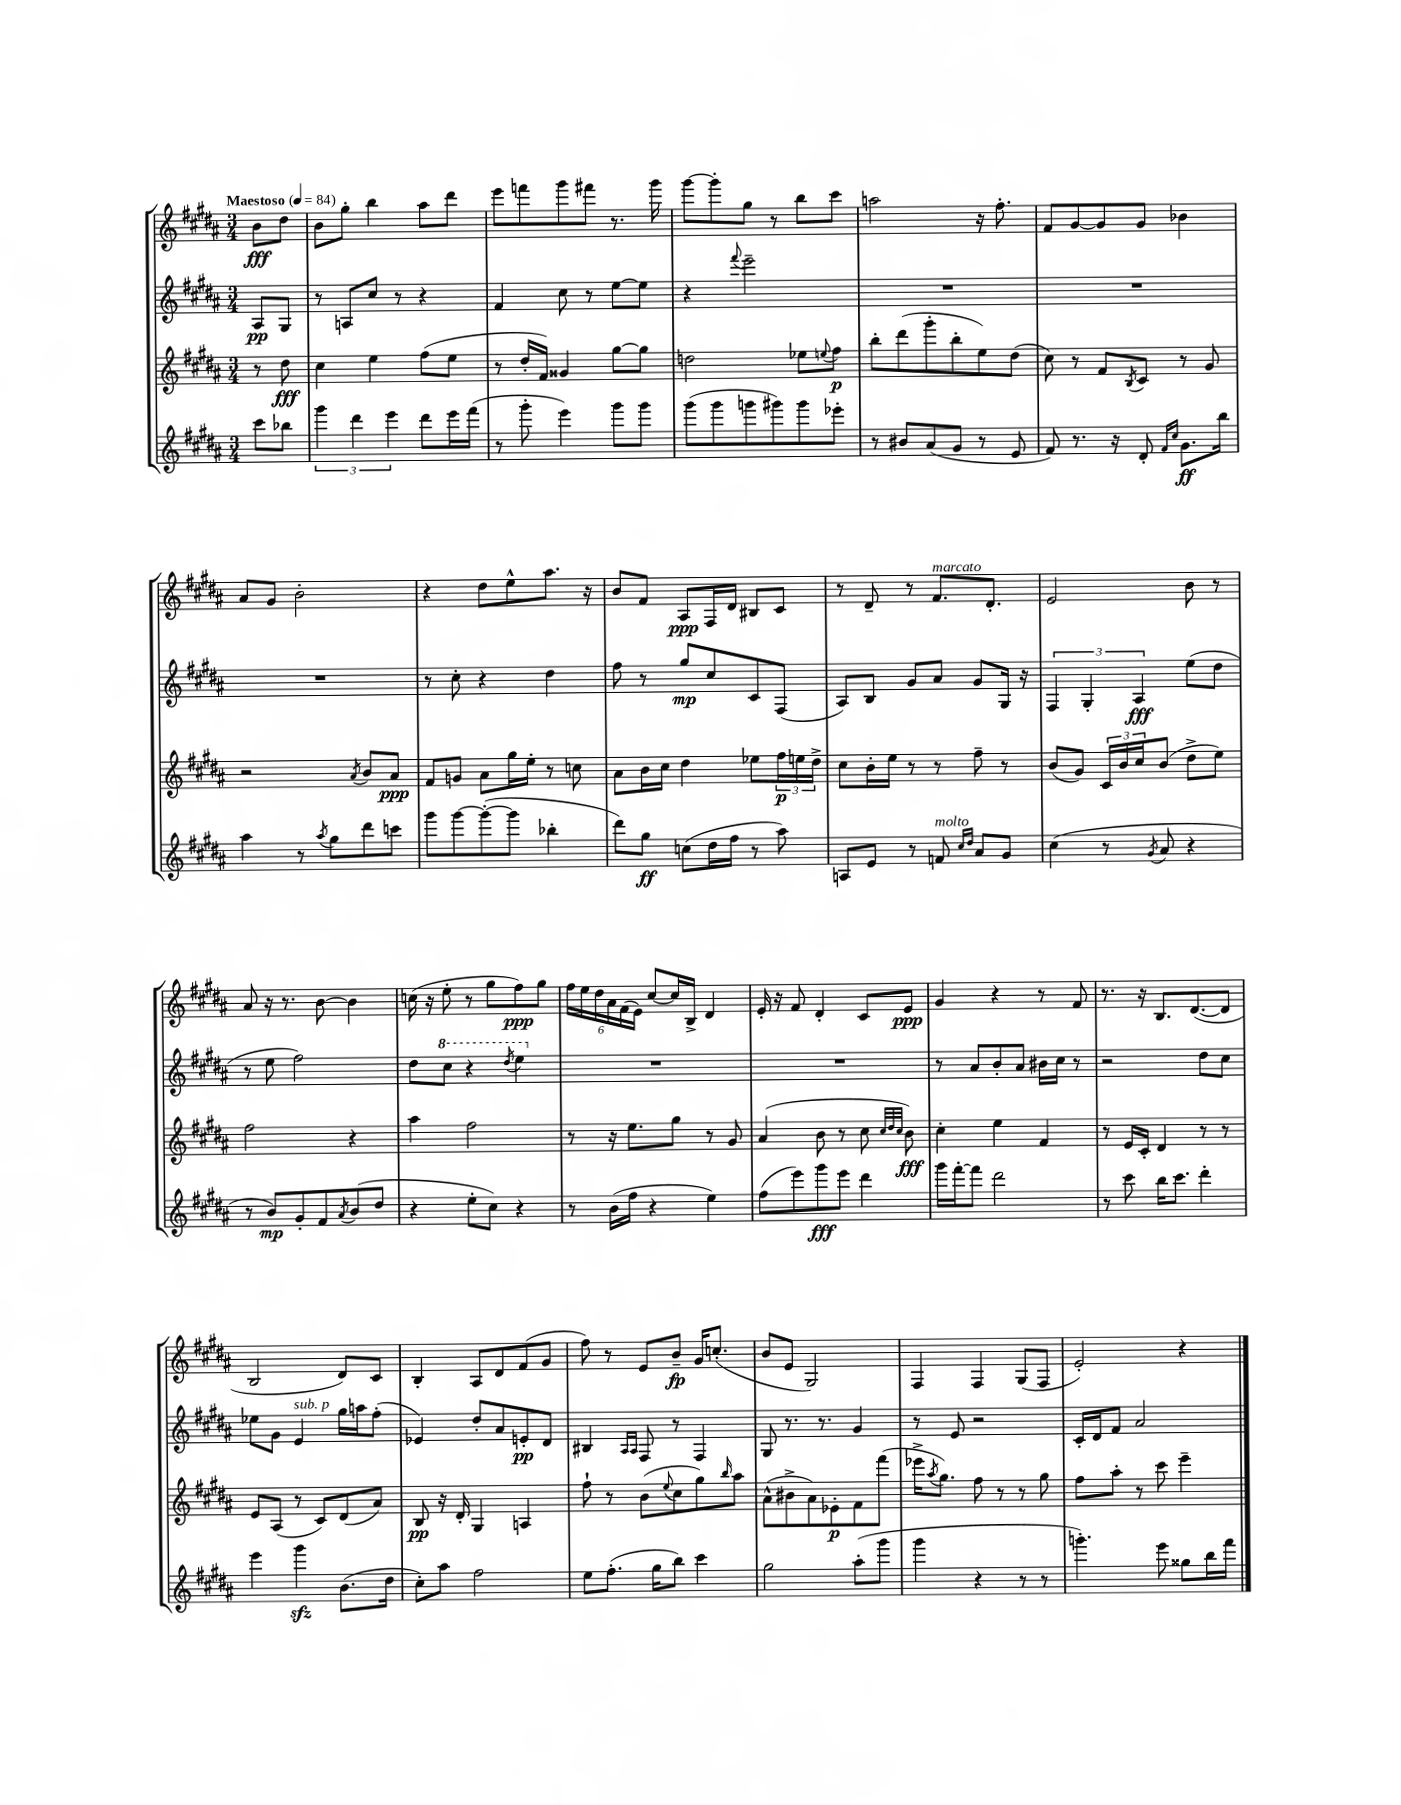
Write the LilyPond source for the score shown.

<<
\new StaffGroup <<
\new Staff = "s0" {
    \clef treble \key b \major \numericTimeSignature \time 3/4 \partial 4 \tempo "Maestoso" 4 = 84
    b'8\fff dis''8 |
    b'8 gis''8-. b''4 ais''8 dis'''8 |
    e'''8 f'''8 gis'''8 fis'''8 r8. gis'''16 |
    gis'''8~ gis'''8-. gis''8 r8 b''8 cis'''8 |
    a''2 r16 fis''8.-. |
    fis'8 gis'8~ gis'8 gis'8 bes'4 |
    ais'8 gis'8 b'2-. |
    r4 dis''8 e''8-^ ais''8. r16 |
    b'8 fis'8 ais8\ppp fis16 dis'16 bis8 cis'8 |
    r8 dis'8-- r8 fis'8.^\markup { \italic "marcato" } dis'8.-. |
    e'2 b'8 r8 |
    ais'8 r16 r8. b'8~ b'4 |
    c''16( r16 e''8-. r8 gis''8 fis''8\ppp) gis''8 |
    \tuplet 6/4 { fis''16 e''16 dis''16 ais'16 fis'16( e'16) } cis''8~ cis''16 b16-> dis'4 |
    e'16-. r16 fis'8 dis'4-. cis'8 e'8\ppp |
    gis'4 r4 r8 fis'8 |
    r8. r16 b8. dis'8.~( dis'8 |
    b2 dis'8) cis'8 |
    b4-. ais8 dis'8 fis'8( gis'8 |
    fis''8) r8 e'8 b'8--\fp gis'16 c''8.-.( |
    b'8 e'8 gis2) |
    fis4 fis4 gis8( fis8 |
    e'2-.) r4 \bar "|." |
}
\new Staff = "s1" {
    \clef treble \key b \major \numericTimeSignature \time 3/4 \partial 4
    ais8\pp gis8 |
    r8 a8 cis''8 r8 r4 |
    fis'4 cis''8 r8 e''8~ e''8 |
    r4 \appoggiatura { fis'''8 } e'''2-- |
    R2. |
    R2. |
    R2. |
    r8 cis''8-. r4 dis''4 |
    fis''8 r8 gis''8\mp cis''8 cis'8 fis8( |
    ais8) b8 gis'8 ais'8 gis'8 gis16 r16 |
    \tuplet 3/2 { fis4 gis4-. ais4\fff } e''8( dis''8 |
    r8 e''8 fis''2) |
    dis''8 \ottava #1 cis'''8 r4 \acciaccatura { dis'''8 } e'''4 \ottava #0 |
    R2. |
    R2. |
    r8 ais'8 b'8-. ais'8 bis'16 cis''16 r8 |
    r2 dis''8 cis''8 |
    ees''8 gis'8 e'4^\markup { \italic "sub. p" } gis''16 a''16 fis''8-.( |
    ees'4) dis''8-. ais'8 e'8-.\pp dis'8 |
    bis4 \grace { ais16 ais16 } fis8 r8 fis4 |
    gis8 r8. r8. gis'4 |
    r8 e'8 r2 |
    cis'16-. dis'16 fis'8 ais'2 \bar "|." |
}
\new Staff = "s2" {
    \clef treble \key b \major \numericTimeSignature \time 3/4 \partial 4
    r8 dis''8\fff |
    cis''4 e''4 fis''8( e''8 |
    r8 dis''16-. fis'16) gisis'4 gis''8~ gis''8 |
    d''2 ees''8 \appoggiatura { e''8 } fis''8\p |
    b''8-. dis'''8( gis'''8-. b''8-. e''8) dis''8( |
    cis''8) r8 fis'8 \acciaccatura { b8 } cis'8 r8 gis'8 |
    r2 \acciaccatura { ais'8 } b'8 ais'8\ppp |
    fis'8 g'8 ais'8 gis''16 e''16-. r8 c''8 |
    ais'8 b'16 cis''16 dis''4 ees''8 \tuplet 3/2 { fis''16\p e''16 dis''16-> } |
    cis''8 b'16-. e''16 r8 r8 fis''8-- r8 |
    b'8( gis'8) \tuplet 3/2 { cis'16 b'16 cis''16 } b'8( dis''8-> e''8) |
    fis''2 r4 |
    ais''4 fis''2 |
    r8 r16 e''8. gis''8 r8 gis'8 |
    ais'4( b'8 r8 cis''8 \grace { cis''32 dis''32 cis''32 } b'8\fff) |
    cis''4-. e''4 fis'4 |
    r8 e'16 cis'16-. dis'4 r8 r8 |
    e'8 ais8( r8 cis'8) dis'8( ais'8) |
    b8\pp r16 dis'16-. gis4 a4 |
    fis''8-! r8 b'8( \appoggiatura { e''8 } cis''8 gis''8) \grace { b''16 } ais''8 |
    ais'8-^( bis'8-> ais'8) ees'8-.\p fis'8 fis'''8( |
    ees'''16-> \acciaccatura { ais''8 } gis''8.) fis''8 r8 r8 gis''8 |
    fis''8 ais''8-. r8 cis'''8 e'''4-- \bar "|." |
}
\new Staff = "s3" {
    \clef treble \key b \major \numericTimeSignature \time 3/4 \partial 4
    cis'''8 bes''8 |
    \tuplet 3/2 { gis'''4 dis'''4 e'''4 } dis'''8 e'''16 fis'''16( |
    r8 gis'''8-. e'''4) gis'''8 gis'''8 |
    gis'''8( gis'''8 g'''8 gis'''8) gis'''8 ees'''8-. |
    r8 bis'8 ais'8( gis'8 r8 e'8 |
    fis'8) r8. r16 dis'8-. \grace { fis'16 cis''16 } gis'8.\ff b''16 |
    ais''4 r8 \acciaccatura { ais''8 } gis''8 dis'''8 c'''8 |
    gis'''8 gis'''8~ gis'''8~-.( gis'''8 bes''4-. |
    dis'''8) gis''8\ff c''8( dis''16 fis''16 r8 ais''8) |
    a8 e'8 r8 f'8^\markup { \italic "molto" } \grace { cis''16 dis''16 } ais'8 gis'8 |
    cis''4( r8 \acciaccatura { gis'8 } ais'8 r4 |
    r8 b'8\mp) gis'8-. fis'8 \acciaccatura { ais'8 } b'8( dis''8 |
    r4 e''8-. cis''8) r4 |
    r8 b'16( fis''16 r4 e''4) |
    fis''8( e'''8) gis'''8\fff e'''8 dis'''4 |
    gis'''16 fis'''16~-. fis'''8 dis'''2 |
    r8 cis'''8 b''16 cis'''8. dis'''4-. |
    e'''4 gis'''4\sfz b'8.( dis''16 |
    cis''8-.) ais''8 fis''2 |
    e''8 fis''8.-.( gis''16 b''8) cis'''4 |
    gis''2 ais''8-.( gis'''8 |
    gis'''4 r4 r8 r8 |
    g'''4.-.) e'''8 gisis''8 b''16 fis'''16 \bar "|." |
}
>>
>>
\layout { \context { \Score \remove "Bar_number_engraver" } }
